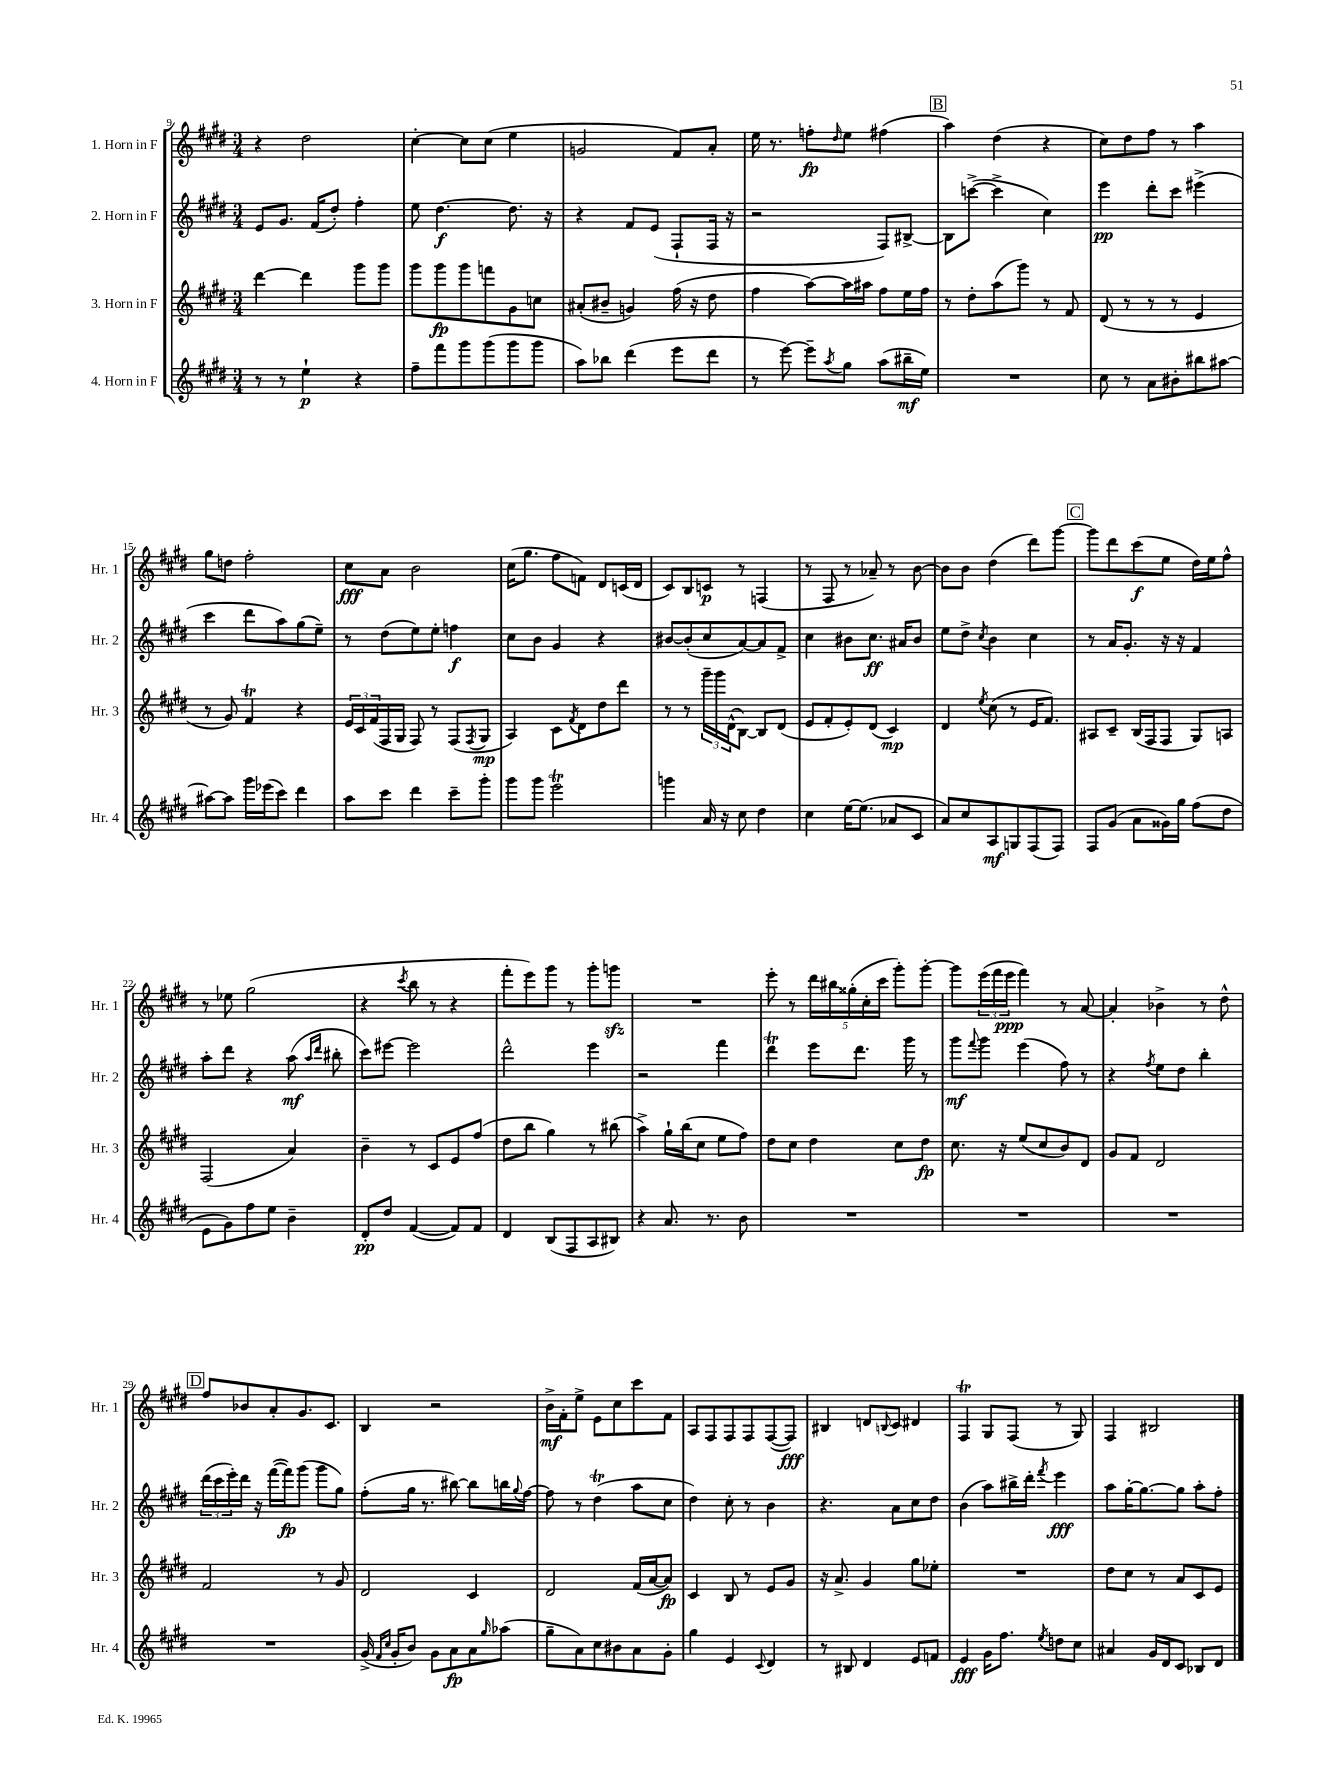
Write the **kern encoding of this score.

**kern	**dynam	**kern	**dynam	**kern	**dynam	**kern	**dynam
*part4	*part4	*part3	*part3	*part2	*part2	*part1	*part1
*staff4	*staff4	*staff3	*staff3	*staff2	*staff2	*staff1	*staff1
*I"4. Horn in F	*	*I"3. Horn in F	*	*I"2. Horn in F	*	*I"1. Horn in F	*
*I'Hr. 4	*	*I'Hr. 3	*	*I'Hr. 2	*	*I'Hr. 1	*
*clefG2	*	*clefG2	*	*clefG2	*	*clefG2	*
*k[f#c#g#d#]	*	*k[f#c#g#d#]	*	*k[f#c#g#d#]	*	*k[f#c#g#d#]	*
*M3/4	*	*M3/4	*	*M3/4	*	*M3/4	*
=9	=9	=9	=9	=9	=9	=9	=9
8r	.	[4ddd#\	.	8e/L	.	4r	.
8r	.	.	.	8.g#/J	.	.	.
4ee`\	p	4ddd#\]	.	.	.	2dd#\	.
.	.	.	.	(16f#/KL	.	.	.
.	.	.	.	8dd#'/J)	.	.	.
4r	.	8ggg#\L	.	4ff#'\	.	.	.
.	.	8ggg#\J	.	.	.	.	.
=10	=10	=10	=10	=10	=10	=10	=10
8ff#~\L	.	8ggg#\L	.	8ee\	.	[4cc#'\	.
8fff#\	.	8ggg#\	fp	[4.dd#\	f	.	.
8ggg#\	.	8ggg#\	.	.	.	8cc#\L]	.
(8ggg#\	.	8fffn\	.	.	.	(8cc#\J	.
8ggg#\	.	8g#\	.	8.dd#\]	.	4ee\	.
8ggg#\J	.	8ccn\J	.	.	.	.	.
.	.	.	.	16r	.	.	.
=11	=11	=11	=11	=11	=11	=11	=11
8aa\L)	.	(8a#X'/L	.	4r	.	2gn/	.
8bb-X\J	.	8b#X~/J	.	.	.	.	.
(4ddd#\	.	4gn/)	.	8f#/L	.	.	.
.	.	.	.	(8e/J	.	.	.
8eee\L	.	(16ff#\	.	8F#`/L	.	8f#/L)	.
.	.	16r	.	.	.	.	.
8ddd#\J	.	8dd#\	.	16F#/Jk	.	8a'/J	.
.	.	.	.	16r	.	.	.
=12	=12	=12	=12	=12	=12	=12	=12
8r	.	4ff#\	.	2r	.	16ee\	.
.	.	.	.	.	.	8.r	.
[8eee\)	.	.	.	.	.	.	.
8eee~\L]	.	[8aa\L)	.	.	.	8ffn'\L	fp
8qaa/	.	.	.	.	.	16qqdd#/	.
8gg#\J	.	16aa\L]	.	.	.	8ee\J	.
.	.	16aa#X\JJ	.	.	.	.	.
(8aa\L	.	8ff#\L	.	8F#/L)	.	(4ff#X\	.
16bb#X~\L	mf	16ee\L	.	[8B#X^/J	.	.	.
16ee\JJ)	.	16ff#\JJ	.	.	.	.	.
!!LO:REH:place=s1:t=B
=13	=13	=13	=13	=13	=13	=13	=13
2.r	.	8r	.	8B#\L]	.	4aa\)	.
.	.	8dd#'\L	.	([8cccn^\J	.	.	.
.	.	(8aa\	.	4ccc^\]	.	(4dd#\	.
.	.	8ggg#\J)	.	.	.	.	.
.	.	8r	.	4cc#\)	.	4r	.
.	.	8f#/	.	.	.	.	.
=14	=14	=14	=14	=14	=14	=14	=14
8cc#\	.	(8d#/	.	4eee\	pp	8cc#\L)	.
8r	.	8r	.	.	.	8dd#\	.
8a\L	.	8r	.	8ddd#'\L	.	8ff#\J	.
8b#X'\	.	8r	.	8ccc#\J	.	8r	.
8bb#X\	.	4e/	.	(4eee#X^\	.	4aa\	.
[8aa#X\J	.	.	.	.	.	.	.
!!LO:LB:g=z
=15	=15	=15	=15	=15	=15	=15	=15
8aa#X\L_	.	8r	.	4ccc#\	.	8gg#\L	.
8aa#\J]	.	8g#/)	.	.	.	8ddn\J	.
16ggg#\LL	.	4f#T/	.	8ddd#\L	.	2ff#'\	.
(16eee-X\J	.	.	.	.	.	.	.
8ccc#\J)	.	.	.	8aa\)	.	.	.
4ddd#\	.	4r	.	(8gg#\	.	.	.
.	.	.	.	8ee~\J)	.	.	.
=16	=16	=16	=16	=16	=16	=16	=16
8aa\L	.	24e/LL	.	8r	.	8cc#\L	fff
.	.	24c#/	.	.	.	.	.
.	.	(24f#/	.	.	.	.	.
8ccc#\J	.	16F#/	.	(8dd#\L	.	8a\J	.
.	.	16G#/JJ	.	.	.	.	.
4ddd#\	.	8F#/)	.	8ee\)	.	2b\	.
.	.	8r	.	8ee'\J	.	.	.
8ccc#~\L	.	(8F#/L	.	4ffn\	f	.	.
.	.	8qF#/	.	.	.	.	.
8ggg#'\J	.	8G#/J	mp	.	.	.	.
=17	=17	=17	=17	=17	=17	=17	=17
8ggg#\L	.	4A/)	.	8cc#\L	.	(16cc#\KL	.
.	.	.	.	.	.	8.gg#\J	.
8ggg#\J	.	.	.	8b\J	.	.	.
2eeeT\	.	8c#\L	.	4g#/	.	8ff#\L	.
.	.	8qf#/	.	.	.	.	.
.	.	8d#\	.	.	.	8fn\J)	.
.	.	8dd#\	.	4r	.	8d#/L	.
.	.	8ddd#\J	.	.	.	(16cn/L	.
.	.	.	.	.	.	16d#/JJ	.
=18	=18	=18	=18	=18	=18	=18	=18
4gggn\	.	8r	.	[8b#X/L	.	8c#/L)	.
.	.	8r	.	(8b#'/]	.	8B/	.
16a/	.	24ggg#~\LL	.	8cc#/	.	8cn/J	p
.	.	24ggg#\	.	.	.	.	.
16r	.	.	.	.	.	.	.
.	.	(24d#^^\J	.	.	.	.	.
8cc#\	.	[8B\J)	.	[8a/)	.	8r	.
4dd#\	.	8B/L]	.	8a/]	.	(4Fn/	.
.	.	(8d#/J	.	8f#^/J	.	.	.
=19	=19	=19	=19	=19	=19	=19	=19
4cc#\	.	8e/L	.	4cc#\	.	8r	.
.	.	8f#'/	.	.	.	8F#/	.
[16ee\KL	.	8e'/)	.	8b#X\L	.	8r	.
(8.ee\J]	.	.	.	.	.	.	.
.	.	(8d#/J	.	8.cc#\J	ff	8a-X~/)	.
8a-X/L	.	4c#/)	mp	.	.	8r	.
.	.	.	.	16a#X/KL	.	.	.
8c#/J	.	.	.	8b#/J	.	[8b\	.
=20	=20	=20	=20	=20	=20	=20	=20
8a/L)	.	4d#/	.	8ee\L	.	8b\L]	.
8cc#/	.	.	.	8dd#^\J	.	8b\J	.
.	.	8qee/	.	8qcc#/	.	.	.
8A/	mf	(8cc#\	.	4b\	.	(4dd#\	.
8Gn/	.	8r	.	.	.	.	.
(8F#/	.	16e/KL	.	4cc#\	.	8ddd#\L)	.
.	.	8.f#/J)	.	.	.	.	.
8F#/J)	.	.	.	.	.	[8ggg#\J	.
!!LO:REH:place=s1:t=C
=21	=21	=21	=21	=21	=21	=21	=21
8F#/L	.	8A#X/L	.	8r	.	8ggg#\L]	.
(8g#/J	.	8c#~/J	.	16a/KL	.	8ddd#\	.
.	.	.	.	8.g#'/J	.	.	.
8a\L	.	(16B/LL	.	.	.	(8ccc#\	f
.	.	16F#/J	.	.	.	.	.
16g##X\L)	.	8F#/J	.	16r	.	8ee\J	.
16gg#\JJ	.	.	.	16r	.	.	.
(8ff#\L	.	8G#/L)	.	4f#/	.	16dd#\LL)	.
.	.	.	.	.	.	16ee\J	.
8dd#\J	.	8An/J	.	.	.	8ff#^^\J	.
!!LO:LB:g=z
=22	=22	=22	=22	=22	=22	=22	=22
8e\L	.	(2F#/	.	8aa'\L	.	8r	.
8g#\)	.	.	.	8ddd#\J	.	8ee-X\	.
8ff#\	.	.	.	4r	.	(2gg#\	.
8ee\J	.	.	.	.	.	.	.
4b~\	.	4a/)	.	(8aa\	mf	.	.
.	.	.	.	16qqaa/LL	.	.	.
.	.	.	.	16qqddd#/JJ	.	.	.
.	.	.	.	8bb#X'\	.	.	.
=23	=23	=23	=23	=23	=23	=23	=23
8d#'/L	pp	4b~\	.	8ccc#\L)	.	4r	.
8dd#/J	.	.	.	[8eee#X\J	.	.	.
.	.	.	.	.	.	8qccc#/	.
([4f#/	.	8r	.	2eee#\]	.	8bb\	.
.	.	8c#/L	.	.	.	8r	.
8f#/L])	.	8e/	.	.	.	4r	.
8f#/J	.	(8ff#/J	.	.	.	.	.
=24	=24	=24	=24	=24	=24	=24	=24
4d#/	.	8dd#\L	.	2ddd#^^\	.	8fff#'\L	.
.	.	8bb\J	.	.	.	8eee\)	.
(8B/L	.	4gg#\)	.	.	.	8ggg#\J	.
8F#/	.	.	.	.	.	8r	.
8A/	.	8r	.	4eee\	.	8ggg#'\L	.
8B#X/J)	.	(8bb#X\	.	.	.	8gggnzz\J	.
=25	=25	=25	=25	=25	=25	=25	=25
4r	.	4aa^\)	.	2r	.	2.r	.
8.a/	.	16gg#`\LL	.	.	.	.	.
.	.	(16bb\J	.	.	.	.	.
.	.	8cc#\J	.	.	.	.	.
8.r	.	.	.	.	.	.	.
.	.	8ee\L	.	4fff#\	.	.	.
8b\	.	8ff#\J)	.	.	.	.	.
=26	=26	=26	=26	=26	=26	=26	=26
2.r	.	8dd#\L	.	4ddd#t\	.	8eee'\	.
.	.	8cc#\J	.	.	.	8r	.
.	.	4dd#\	.	8eee\L	.	20ddd#\LL	.
.	.	.	.	.	.	20bb#X\	.
.	.	.	.	.	.	(20gg##X'\	.
.	.	.	.	8.ddd#\J	.	.	.
.	.	.	.	.	.	20cc#'\	.
.	.	.	.	.	.	20ccc#\JJ	.
.	.	8cc#\L	.	.	.	8ggg#'\L)	.
.	.	.	.	16ggg#\	.	.	.
.	.	8dd#\J	fp	8r	.	[8ggg#'\J	.
=27	=27	=27	=27	=27	=27	=27	=27
2.r	.	8.cc#\	.	8ggg#\L	mf	8ggg#\L]	.
.	.	.	.	8qqfff#/	.	.	.
.	.	.	.	8ggg#\J	.	(24eee\L	.
.	.	.	.	.	.	24fff#\	.
.	.	16r	.	.	.	.	.
.	.	.	.	.	.	24eee\JJ	ppp
.	.	(8ee/L	.	(4eee\	.	4fff#\)	.
.	.	8cc#/	.	.	.	.	.
.	.	8b/)	.	8ff#\)	.	8r	.
.	.	8d#/J	.	8r	.	[8a/	.
=28	=28	=28	=28	=28	=28	=28	=28
2.r	.	8g#/L	.	4r	.	4a'/]	.
.	.	8f#/J	.	.	.	.	.
.	.	.	.	8qff#/	.	.	.
.	.	2d#/	.	8ee\L	.	4b-X^\	.
.	.	.	.	8dd#\J	.	.	.
.	.	.	.	4bb'\	.	8r	.
.	.	.	.	.	.	8dd#^^\	.
!!LO:LB:g=z
!!LO:REH:place=s1:t=D
=29	=29	=29	=29	=29	=29	=29	=29
2.r	.	2f#/	.	(24ddd#\LL	.	8ff#/L	.
.	.	.	.	24ccc#\	.	.	.
.	.	.	.	24eee'\)	.	.	.
.	.	.	.	16ddd#\JJ	.	8b-X/	.
.	.	.	.	16r	.	.	.
.	.	.	.	([16fff#\LL	.	8a'/	.
.	.	.	.	16fff#\J])	fp	.	.
.	.	.	.	(8ggg#\J	.	8.g#/	.
.	.	8r	.	8ggg#\L	.	.	.
.	.	.	.	.	.	8.c#/J	.
.	.	8g#/	.	8gg#\J)	.	.	.
=30	=30	=30	=30	=30	=30	=30	=30
(16g#^/	.	2d#/	.	(8ff#'\L	.	4B/	.
16qqf#/LL	.	.	.	.	.	.	.
16qqcc#/JJ	.	.	.	.	.	.	.
16g#'/KL	.	.	.	.	.	.	.
8b/J)	.	.	.	16gg#\Jk	.	.	.
.	.	.	.	8.r	.	.	.
8g#\L	.	.	.	.	.	2r	.
8a\	fp	.	.	[8bb#X\)	.	.	.
8a\	.	4c#/	.	8bb#\L]	.	.	.
16qqgg#/	.	.	.	.	.	.	.
(8aa-X\J	.	.	.	16bbn\L	.	.	.
.	.	.	.	8qqgg#/	.	.	.
.	.	.	.	[16ff#\JJ	.	.	.
=31	=31	=31	=31	=31	=31	=31	=31
8gg#~\L	.	2d#/	.	8ff#\]	.	16b^\LL	mf
.	.	.	.	.	.	16f#'\J	.
8a\)	.	.	.	8r	.	8ee^\J	.
8cc#\	.	.	.	(4dd#t\	.	8e\L	.
8b#X\	.	.	.	.	.	8cc#\	.
8a\	.	(16f#/LL	.	8aa\L	.	8ccc#\	.
.	.	[16a/J	.	.	.	.	.
8g#'\J	.	8a/J])	fp	8cc#\J	.	8f#\J	.
=32	=32	=32	=32	=32	=32	=32	=32
4gg#\	.	4c#/	.	4dd#\)	.	8A/L	.
.	.	.	.	.	.	8F#/	.
4e/	.	8B/	.	8cc#'\	.	8F#/	.
.	.	8r	.	8r	.	8F#/	.
8qqc#/	.	.	.	.	.	.	.
4d#/	.	8e/L	.	4b\	.	([8F#/	.
.	.	8g#/J	.	.	.	8F#/J])	fff
=33	=33	=33	=33	=33	=33	=33	=33
8r	.	16r	.	4.r	.	4B#X/	.
.	.	8.a^/	.	.	.	.	.
8B#X/	.	.	.	.	.	.	.
4d#/	.	4g#/	.	.	.	8dn/L	.
.	.	.	.	.	.	8qqBn/	.
.	.	.	.	8a\L	.	8c#/J	.
8e/L	.	8gg#\L	.	8cc#\	.	4d#X/	.
8fn/J	.	8ee-X'\J	.	8dd#\J	.	.	.
=34	=34	=34	=34	=34	=34	=34	=34
4e/	fff	2.r	.	(4b\	.	4F#T/	.
16g#\KL	.	.	.	8aa\L)	.	8G#/L	.
8.ff#\J	.	.	.	.	.	.	.
.	.	.	.	16bb#X^\L	.	(8F#/J	.
.	.	.	.	16ddd#'\JJ	.	.	.
8qee/	.	.	.	8qfff#/	.	.	.
8ddn\L	.	.	.	4eee\	fff	8r	.
8cc#\J	.	.	.	.	.	8G#/)	.
=35	=35	=35	=35	=35	=35	=35	=35
4a#X/	.	8dd#\L	.	8aa\L	.	4F#/	.
.	.	8cc#\J	.	[16gg#'\K	.	.	.
.	.	.	.	8.gg#\_	.	.	.
16g#/LL	.	8r	.	.	.	2B#X/	.
16d#/J	.	.	.	.	.	.	.
8c#/J	.	8a/L	.	8gg#\J]	.	.	.
8B-X/L	.	8c#/	.	8aa'\L	.	.	.
8d#/J	.	8e/J	.	8ff#'\J	.	.	.
==	==	==	==	==	==	==	==
*-	*-	*-	*-	*-	*-	*-	*-
